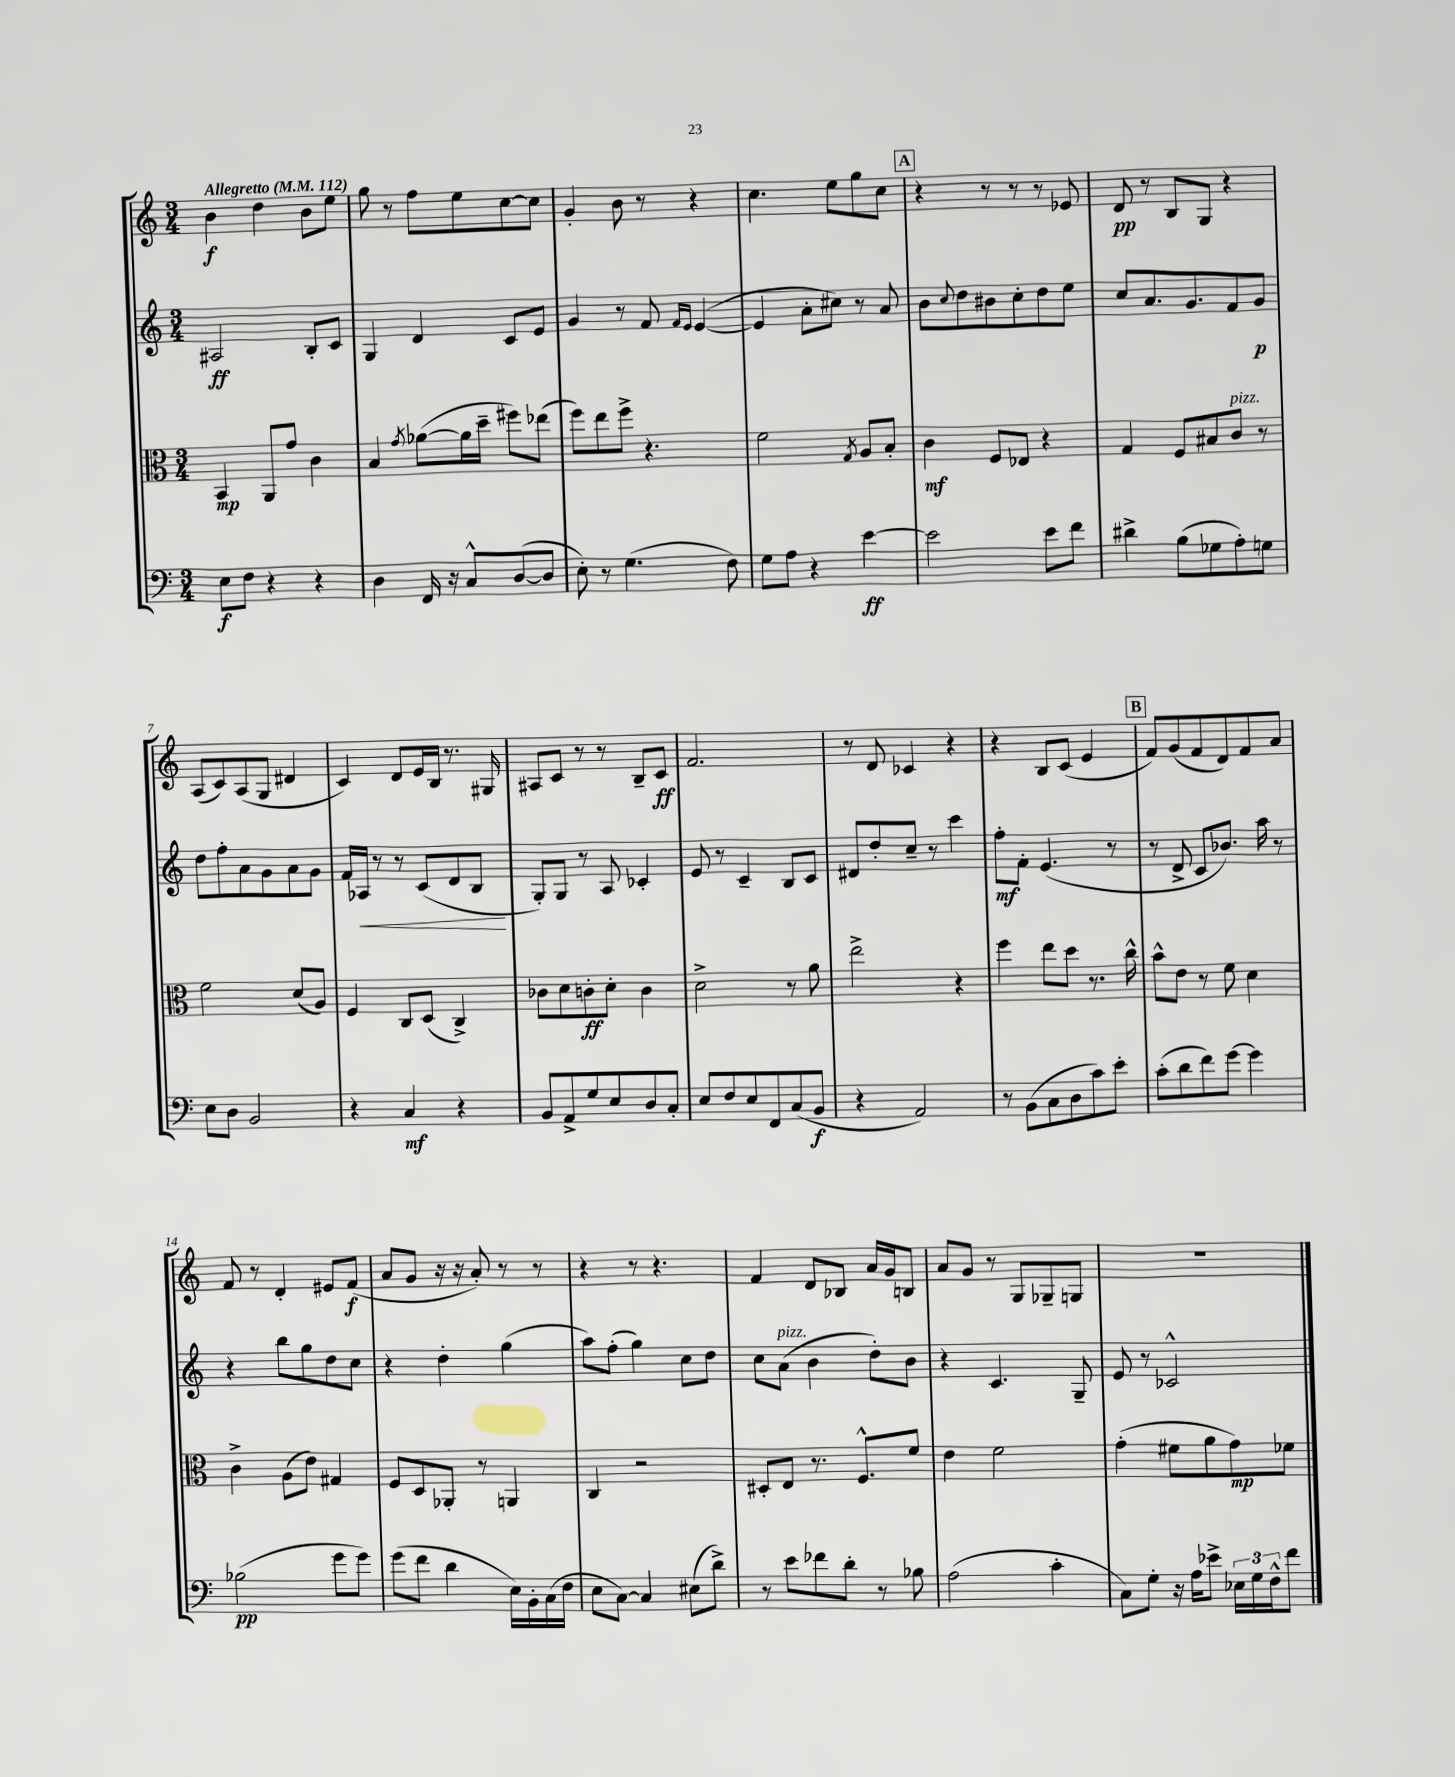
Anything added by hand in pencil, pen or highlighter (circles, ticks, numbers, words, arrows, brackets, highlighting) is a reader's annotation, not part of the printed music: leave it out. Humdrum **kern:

**kern	**dynam	**kern	**dynam	**kern	**dynam	**kern	**dynam
*part4	*part4	*part3	*part3	*part2	*part2	*part1	*part1
*staff4	*staff4	*staff3	*staff3	*staff2	*staff2	*staff1	*staff1
*clefF4	*	*clefC3	*	*clefG2	*	*clefG2	*
*k[]	*	*k[]	*	*k[]	*	*k[]	*
*M3/4	*	*M3/4	*	*M3/4	*	*M3/4	*
*MM112	*	*MM112	*	*MM112	*	*MM112	*
=1	=1	=1	=1	=1	=1	=1	=1
!	!	!	!	!	!	!LO:TX:a:B:t=Allegretto	!
8E\L	f	4BB/	mp	2A#X/	ff	4b\	f
8F\J	.	.	.	.	.	.	.
4r	.	8AA/L	.	.	.	4dd\	.
.	.	8g/J	.	.	.	.	.
4r	.	4c\	.	8B'/L	.	8b\L	.
.	.	.	.	8c/J	.	8ee\J	.
=2	=2	=2	=2	=2	=2	=2	=2
4D\	.	4B/	.	4G/	.	8gg\	.
.	.	.	.	.	.	8r	.
.	.	8qg/	.	.	.	.	.
16FF/	.	([8a-X\L	.	4d/	.	8ff\L	.
16r	.	.	.	.	.	.	.
8C^^/L	.	16a-\L]	.	.	.	8ee\	.
.	.	16dd~\JJ	.	.	.	.	.
([8D/	.	8ff#X\L)	.	8c/L	.	[8cc\	.
8D/J]	.	(8ee-X\J	.	8e/J	.	8cc\J]	.
=3	=3	=3	=3	=3	=3	=3	=3
8E'\)	.	8ff\L)	.	4g/	.	4g'/	.
8r	.	8ee\	.	.	.	.	.
(4.G\	.	8ff^\J	.	8r	.	8b\	.
.	.	4.r	.	8f/	.	8r	.
.	.	.	.	16qqf/LL	.	.	.
.	.	.	.	16qqe/JJ	.	.	.
.	.	.	.	([4e/	.	4r	.
8F\)	.	.	.	.	.	.	.
=4	=4	=4	=4	=4	=4	=4	=4
8G\L	.	2f\	.	4e/]	.	4.cc\	.
8A\J	.	.	.	.	.	.	.
4r	.	.	.	8a'\L	.	.	.
.	.	.	.	8cc#X\J)	.	8ee\L	.
.	.	8qG/	.	.	.	.	.
[4e\	ff	8A/L	.	8r	.	8gg\	.
.	.	8B'/J	.	8a/	.	8cc\J	.
!!LO:REH:place=s1:t=A
=5	=5	=5	=5	=5	=5	=5	=5
2e\]	.	4c\	mf	8b\L	.	4r	.
.	.	.	.	8qqcc/	.	.	.
.	.	.	.	8dd\	.	.	.
.	.	8F/L	.	8b#X\	.	8r	.
.	.	8E-X/J	.	8cc'\	.	8r	.
8e\L	.	4r	.	8dd\	.	8r	.
8f\J	.	.	.	8ee\J	.	8e-X/	.
=6	=6	=6	=6	=6	=6	=6	=6
4d#X^\	.	4G/	.	8cc/L	.	8d/	pp
.	.	.	.	8.a/	.	8r	.
(8B\L	.	8F/L	.	.	.	8B/L	.
.	.	.	.	8.g/	.	.	.
8G-X\	.	8B#X/	.	.	.	8G/J	.
!	!	!LO:TX:a:i:t=pizz.	!	!	!	!	!
8A'\)	.	8c/J	.	8f/	.	4r	.
8Gn\J	.	8r	.	8g/J	p	.	.
!!LO:LB:g=z
=7	=7	=7	=7	=7	=7	=7	=7
8E\L	.	2f\	.	8dd\L	.	(8A/L	.
8D\J	.	.	.	8ff'\	.	8c/)	.
2BB/	.	.	.	8a\	.	(8A/	.
.	.	.	.	8g\	.	8G/J	.
.	.	(8d/L	.	8a\	.	4d#X/	.
.	.	8A/J)	.	8g\J	.	.	.
=8	=8	=8	=8	=8	=8	=8	=8
4r	.	4F/	.	16f/LL	.	4c/)	.
!	!	!	!	!	!LO:HP:b	!	!
.	.	.	.	16A-X/JJ	<	.	.
.	.	.	.	8r	.	.	.
4C/	mf	8C/L	.	8r	.	8d/L	.
.	.	(8D/J	.	(8c/L	.	16e/L	.
.	.	.	.	.	.	16B/JJ	.
4r	.	4C^/)	.	8d/	.	8.r	.
.	.	.	.	8B/J	.	.	.
.	.	.	.	.	.	16G#X/	.
.	.	.	.	.	[	.	.
=9	=9	=9	=9	=9	=9	=9	=9
8BB/L	.	8c-X\L	.	8G'/L)	.	8A#X/L	.
8AA^/	.	8d\	.	8G/J	.	8c/J	.
8G/	.	8cn'\	ff	8r	.	8r	.
8E/	.	8d'\J	.	8A/	.	8r	.
8D/	.	4c\	.	4c-X'/	.	8B~/L	.
8C'/J	.	.	.	.	.	8c/J	ff
=10	=10	=10	=10	=10	=10	=10	=10
8E/L	.	2d^\	.	8e/	.	2.f/	.
8F/	.	.	.	8r	.	.	.
8E/	.	.	.	4c~/	.	.	.
8FF/	.	.	.	.	.	.	.
(8C/	.	8r	.	8B/L	.	.	.
8BB/J	f	8a\	.	8c/J	.	.	.
=11	=11	=11	=11	=11	=11	=11	=11
4r	.	2ee^\	.	8d#X/L	.	8r	.
.	.	.	.	8dd'/	.	8d/	.
2AA/)	.	.	.	8cc~/J	.	4c-X/	.
.	.	.	.	8r	.	.	.
.	.	4r	.	4ccc\	.	4r	.
=12	=12	=12	=12	=12	=12	=12	=12
8r	.	4ff\	.	8ff'\L	mf	4r	.
(8BB\L	.	.	.	8f'\J	.	.	.
8C\	.	8ee\L	.	(4.e/	.	8B/L	.
8D\	.	8dd\J	.	.	.	(8c/J	.
8c\)	.	8.r	.	.	.	4e/	.
8e'\J	.	.	.	8r	.	.	.
.	.	16cc^^\	.	.	.	.	.
!!LO:REH:place=s1:t=B
=13	=13	=13	=13	=13	=13	=13	=13
(8c'\L	.	8b^^\L	.	8r	.	8f/L)	.
8d\	.	8e\J	.	8d^/	.	(8g/	.
8f\)	.	8r	.	8c/L	.	8f/	.
[8g\J	.	8f\	.	8.b-X/J)	.	8d/)	.
4g\]	.	4d\	.	.	.	8f/	.
.	.	.	.	16aa\	.	.	.
.	.	.	.	8r	.	8a/J	.
!!LO:LB:g=z
=14	=14	=14	=14	=14	=14	=14	=14
(2B-X\	pp	4c^\	.	4r	.	8f/	.
.	.	.	.	.	.	8r	.
.	.	(8A\L	.	8bb\L	.	4d'/	.
.	.	8e\J)	.	8gg\	.	.	.
8g\L	.	4G#X/	.	8dd\	.	8e#X/L	.
8g\J)	.	.	.	8cc\J	.	(8f/J	f
=15	=15	=15	=15	=15	=15	=15	=15
(8g\L	.	8F/L	.	4r	.	8a/L	.
8f\J	.	8D/	.	.	.	8g/J	.
4d\	.	8AA-X'/J	.	4dd'\	.	16r	.
.	.	.	.	.	.	16r	.
.	.	8r	.	.	.	8a'/)	.
16E\LL)	.	4AAn/	.	(4gg\	.	8r	.
16BB'\	.	.	.	.	.	.	.
(16C\	.	.	.	.	.	8r	.
16F\JJ	.	.	.	.	.	.	.
=16	=16	=16	=16	=16	=16	=16	=16
8E\L	.	4C/	.	8aa\L)	.	4r	.
[8C\J)	.	.	.	(8ff'\J	.	.	.
4C/]	.	2r	.	4gg\)	.	8r	.
.	.	.	.	.	.	4.r	.
(8E#X\L	.	.	.	8cc\L	.	.	.
8d^\J)	.	.	.	8dd\J	.	.	.
=17	=17	=17	=17	=17	=17	=17	=17
8r	.	8D#X'/L	.	8cc\L	.	4f/	.
!	!	!	!	!LO:TX:a:i:t=pizz.	!	!	!
8e\L	.	8E/J	.	(8a\J	.	.	.
8f-X\	.	8.r	.	4b\	.	8d/L	.
8d'\J	.	.	.	.	.	8B-X/J	.
.	.	8.F^^/L	.	.	.	.	.
8r	.	.	.	8dd'\L)	.	16a/LL	.
.	.	.	.	.	.	16g/J	.
8B-X\	.	8f/J	.	8b\J	.	8Bn/J	.
=18	=18	=18	=18	=18	=18	=18	=18
(2A\	.	4e\	.	4r	.	8a/L	.
.	.	.	.	.	.	8g/J	.
.	.	2f\	.	4.c/	.	8r	.
.	.	.	.	.	.	8G/L	.
4c'\	.	.	.	.	.	8G-X~/	.
.	.	.	.	8G~/	.	8Gn/J	.
=19	=19	=19	=19	=19	=19	=19	=19
8C\L)	.	(4g'\	.	8e/	.	2.r	.
8G'\J	.	.	.	8r	.	.	.
16r	.	8f#X\L	.	2c-X^^/	.	.	.
16A\KL	.	.	.	.	.	.	.
8e-X^\J	.	8a\	.	.	.	.	.
24E-X\LL	.	8g\)	mp	.	.	.	.
24G\	.	.	.	.	.	.	.
24F^^\J	.	.	.	.	.	.	.
8f\J	.	8f-X\J	.	.	.	.	.
==	==	==	==	==	==	==	==
*-	*-	*-	*-	*-	*-	*-	*-
